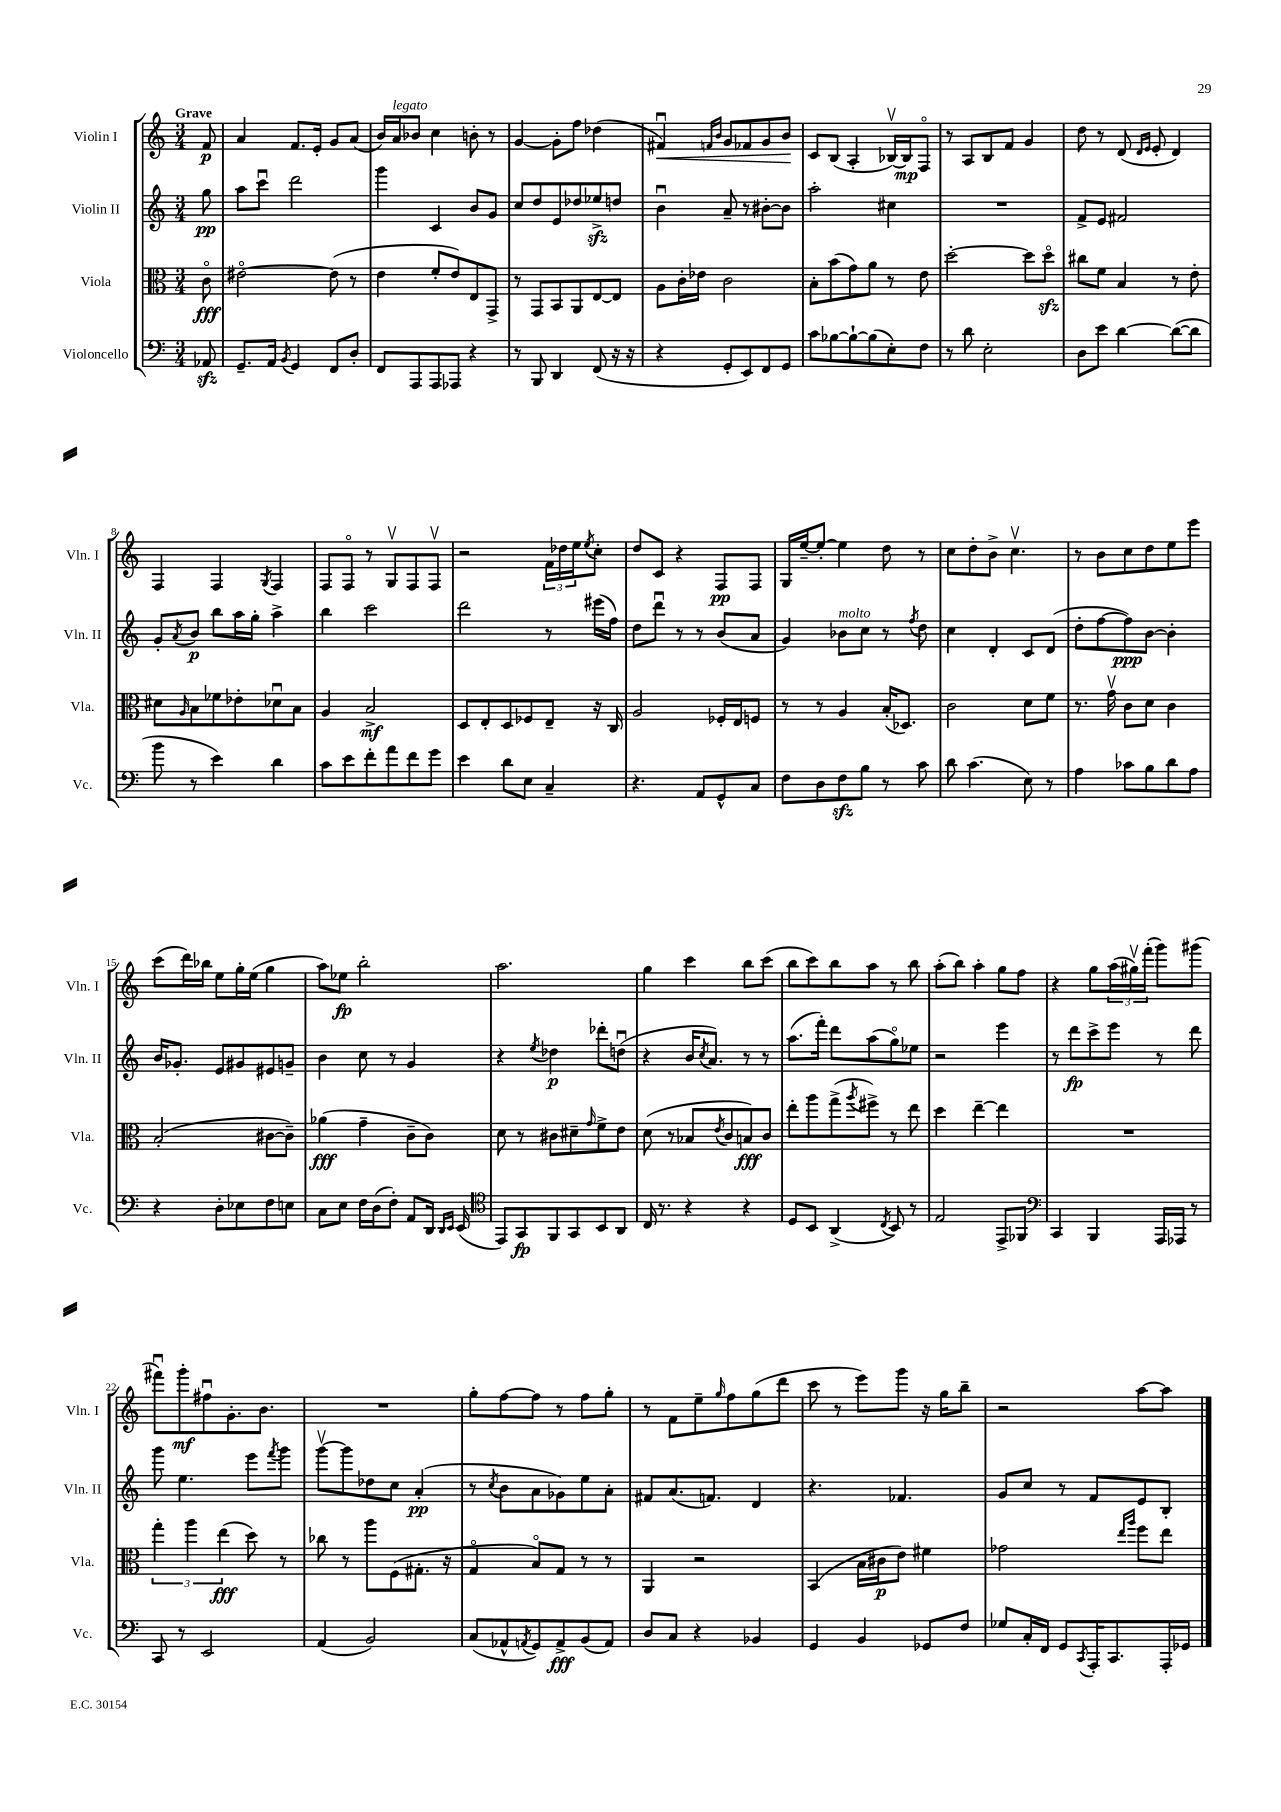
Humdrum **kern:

**kern	**kern	**kern	**kern
*staff4	*staff3	*staff2	*staff1
*clefF4	*clefC3	*clefG2	*clefG2
*k[]	*k[]	*k[]	*k[]
*M3/4	*M3/4	*M3/4	*M3/4
8AA-	8co	8gg	8f
=	=	=	=
8.GG~	[2e#o	8aa	4a
.	.	8cccu	.
16AA	.	.	.
8qBB	.	.	.
4GG	.	2ddd	8.f
.	.	.	16e'
8FF	(8e#]	.	8g
8D'	8r	.	(8a
=	=	=	=
8FF	4e	4ggg	16b)
.	.	.	16a
8AAA	.	.	8b-
8AAA	8f'	4c	4cc
8AAA-	8e)	.	.
4r	8E	8b	8b'
.	8GG^	8g	8r
=	=	=	=
8r	8r	8cc	[4g
8BBB	8GG	8dd	.
4DD	8BB	8e	8g']
.	8AA	8dd-	8ff
(8FF	[8E	8ee-^	(4dd-
16r	8E]	8dd	.
16r	.	.	.
=	=	=	=
4r	8A	4bu	4f#u)
.	16c'	.	.
.	16e-	.	.
.	.	.	16qqf
.	.	.	16qqb
8GG'	2c	8a~	8g
8EE)	.	8r	8f-
8FF	.	[8b#'	8g
8GG	.	8b#]	8b
=	=	=	=
8c	8B'	2aa'	8c
[8B-	(8b	.	(8B
8B-`_	8g)	.	4A'
(8B-]	8a	.	.
8E')	8r	4cc#	[16B-v)
.	.	.	16B-]
8F	8e	.	8Fo
=	=	=	=
8r	[2dd'	2.r	8r
8d	.	.	8A
2E'	.	.	8B
.	.	.	8f
.	8dd]	.	4g
.	8ddo	.	.
=	=	=	=
8D	8cc#	8f^	8dd
8e	8f	8e	8r
[4d	4B	2f#	(8d
.	.	.	16qqd
.	.	.	16qqe
.	.	.	8e'
(8d_	8r	.	4d)
8d]	8e'	.	.
=	=	=	=
8b	8d#	8g'	4F
.	16qqA	8qa	.
8r	8B	8b	.
4e)	8f-	8bb	4F
.	8e-'	16aa	.
.	.	16gg'	.
.	.	.	8qG
4d	8d-u	4aa^	4F
.	8B	.	.
=	=	=	=
8c	4A	4bb	8F
8e	.	.	8Fo
8f'	2B^	2ccc	8r
8a	.	.	8Gv
8f	.	.	8F
8g	.	.	8Fv
=	=	=	=
4e	8D	2ddd	2r
.	8E'	.	.
8d	8D	.	.
8E	8F-	.	.
4C~	8E~	8r	24f
.	.	.	24dd-
.	.	.	24ee
.	.	.	8qee
.	16r	(16eee#	8cc'
.	16C	16ff)	.
=	=	=	=
4.r	2A	8dd	8dd
.	.	8dddu	8c
.	.	8r	4r
8AA	.	8r	.
8GG^^	16F-'	(8b	8F
.	16E	.	.
8C	8F	8a	8F
=	=	=	=
8F	8r	4g)	16G
.	.	.	[16ee~
8D	8r	.	8ee'_
8F	4A	8b-	4ee]
8B	.	8cc	.
8r	(16B'	8r	8dd
.	8.D-)	.	.
.	.	8qff	.
8c	.	8dd	8r
=	=	=	=
8d	2c	4cc	8cc
(4.c	.	.	8dd'
.	.	4d'	8b^
.	.	.	4.ccv
8E)	8d	8c	.
8r	8f	(8d	.
=	=	=	=
4A	8.r	8dd'	8r
.	.	[8ff	8b
.	16gv	.	.
8c-	8c	8ff])	8cc
8B	8d	[8b	8dd
8d	4c	4b']	8ee
8A	.	.	8eee
=	=	=	=
4r	(2B'	16b	(8ccc
.	.	8.g-'	.
.	.	.	16ddd)
.	.	.	16bb-
8D'	.	8e	8ee
8E-	.	8g#	16gg'
.	.	.	(16ee
8F	[8c#	8e#	4gg
8E	8c#~])	8g~	.
=	=	=	=
8C	(4a-	4b	8aa)
8E	.	.	8ee-
16F	4g~	8cc	2bb'
(16D	.	.	.
8F')	.	8r	.
8AA	8c~	4g	.
16DD	8c)	.	.
16qqDD	.	.	.
16qqEE	.	.	.
(16EE	.	.	.
=	=	=	=
*clefC4	*	*	*
8EE)	8d	4r	2.aa
8GG	8r	.	.
.	.	8qee	.
8FF	8c#	4dd-	.
8GG	8d#~	.	.
.	16qqg	.	.
8BB	8f^	8ddd-'	.
8AA	8e	(8ddu	.
=	=	=	=
16C	(8d	4r	4gg
8.r	.	.	.
.	8r	.	.
4r	8B-	16b	4ccc
.	.	8qcc	.
.	.	8.a)	.
.	8qe	.	.
.	8c	.	.
4r	8B)	8r	8bb
.	8c	8r	(8ccc
=	=	=	=
8D	8ee'	(8.aa	8bb
8BB	8aa	.	8ccc)
.	.	16fff')	.
(4AA^	(8gg^	8ddd	8bb
.	8qaa	.	.
.	8ff#^)	(8aa	8aa
8qC	.	.	.
8BB)	8r	8ggo)	8r
8r	8ee	8ee-	8bb
=	=	=	=
2E	4dd	2r	(8aa'
.	.	.	8bb)
.	[4ee~	.	4aa'
8EE^	4ee]	4eee	8gg
8FF-	.	.	8ff
=	=	=	=
*clefF4	*	*	*
4CC	2.r	8r	4r
.	.	8ddd	.
4BBB	.	8ccc^	8gg
.	.	8eee	(24aa
.	.	.	24gg#v)
.	.	.	(24fff'
16AAA	.	8r	8ggg)
16AAA-	.	.	.
8r	.	8ddd	(8ggg#
=	=	=	=
8CC	6gg'	8ggg	8fff#u)
8r	.	4.ee	8ggg'
.	6aa	.	.
2EE	.	.	8ff#u
.	(6ee	.	.
.	.	.	8.g'
.	8dd)	8eee	.
.	.	.	8.b
.	.	8qfff	.
.	8r	8ggg	.
=	=	=	=
(4AA	8cc-	[8gggv	2.r
.	8r	8ggg]	.
2BB)	8aa	8dd-	.
.	(8F	8cc	.
.	8.G#'	(4a'	.
.	16r	.	.
=	=	=	=
(8C	4Go	8r	8gg'
.	.	8qcc	.
8AA-^^	.	8b	[8ff
8qAA	.	.	.
8GG)	8Bo)	8a	8ff]
8AA^	8G	8g-)	8r
(8BB	8r	8ee	8ff
8AA)	8r	8a'	8gg'
=	=	=	=
8D	4AA	8f#	8r
8C	.	(8.a	8f
4r	2r	.	8ee~
.	.	8.f)	.
.	.	.	16qqgg
.	.	.	8ff
4BB-	.	4d	(8gg
.	.	.	8ddd
=	=	=	=
4GG	(4BB	4.r	8ccc
.	.	.	8r
4BB	16B	.	8eee)
.	16c#	.	.
.	8e)	4.f-	8ggg
8GG-	4f#	.	16r
.	.	.	16gg
8F	.	.	8bb~
=	=	=	=
8G-	2g-	8g	2r
16C'	.	8cc	.
16FF	.	.	.
8GG	.	8r	.
8qCC	.	.	.
16AAA'	.	8f	.
8.CC	.	.	.
.	16qqee	.	.
.	16qqaa	.	.
.	8ff	8e	[8aa
16AAA'	8ee	8B'	8aa]
16GG-	.	.	.
==	==	==	==
*-	*-	*-	*-
